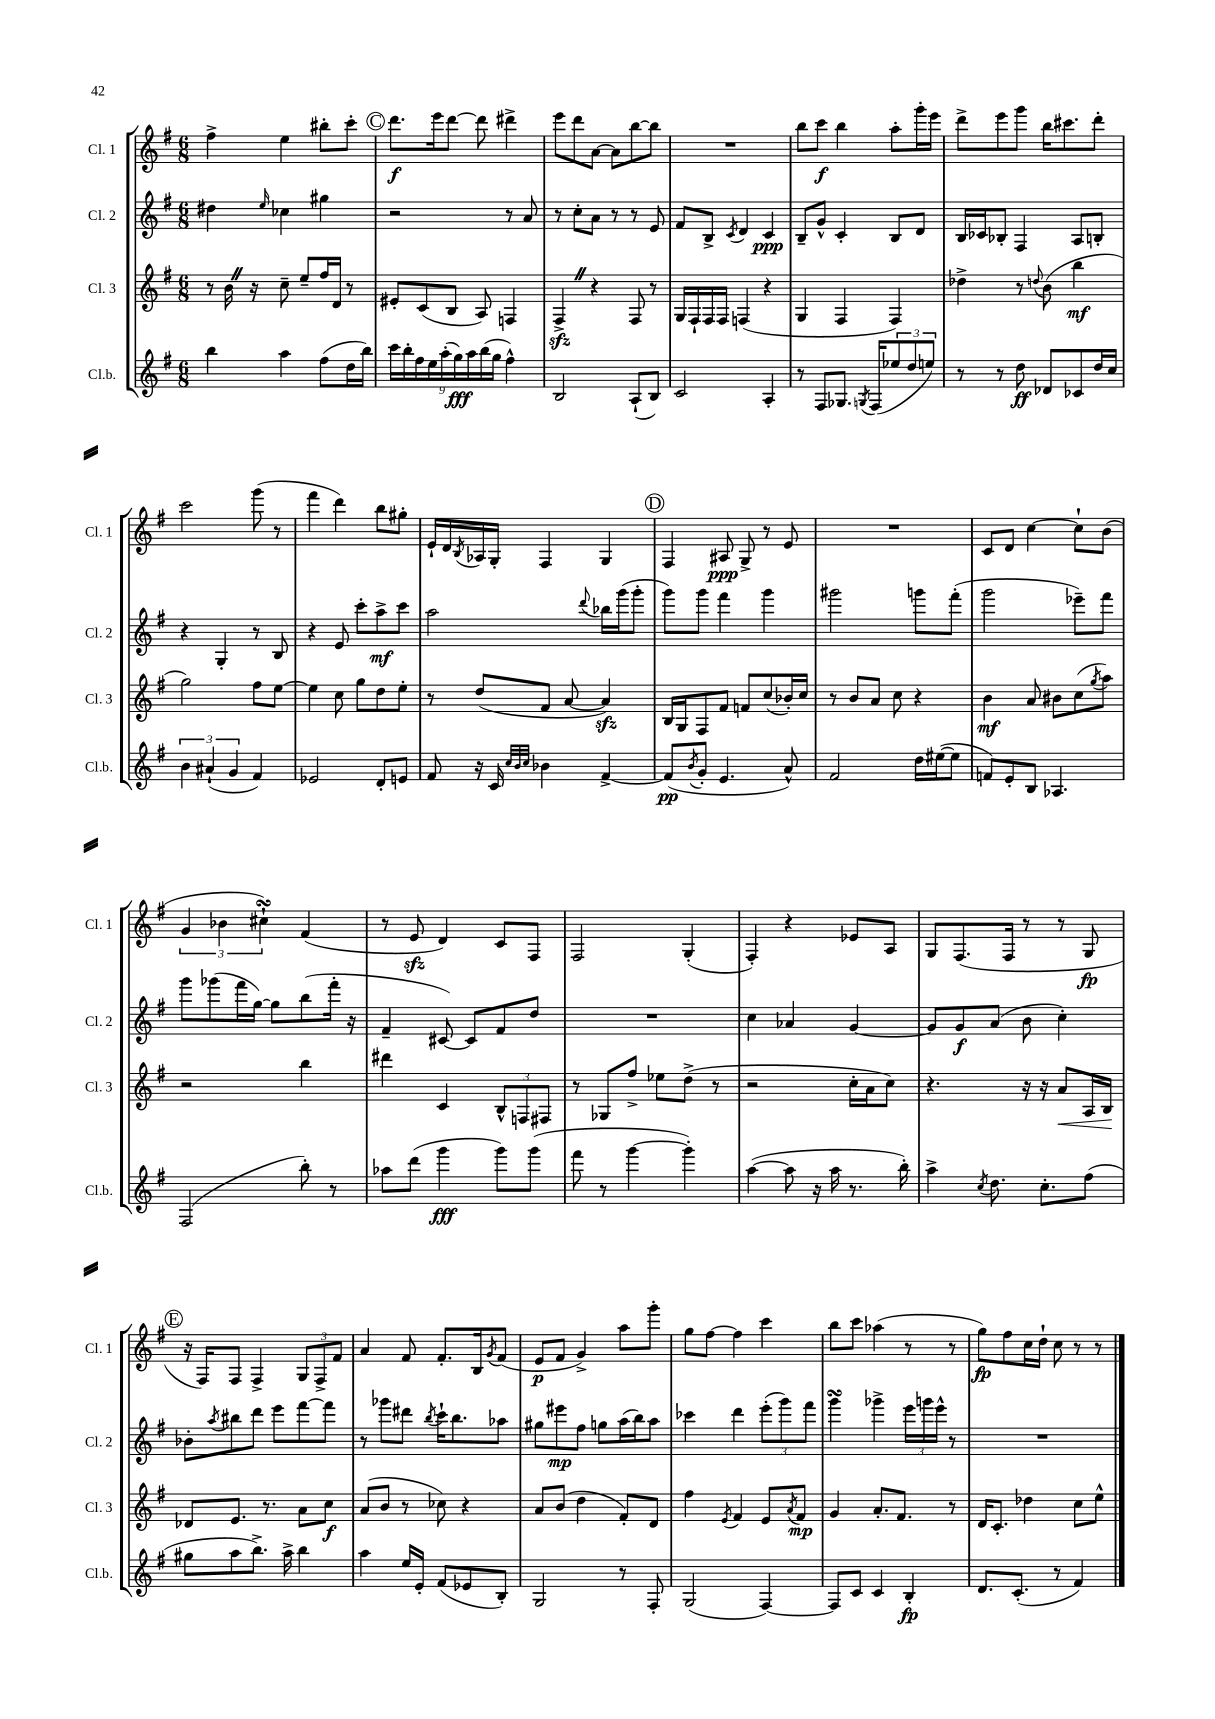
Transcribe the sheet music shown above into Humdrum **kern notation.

**kern	**kern	**kern	**kern
*staff4	*staff3	*staff2	*staff1
*clefG2	*clefG2	*clefG2	*clefG2
*k[f#]	*k[f#]	*k[f#]	*k[f#]
*M6/8	*M6/8	*M6/8	*M6/8
4bb\	8r	4dd#\	4ff#^\
.	16b\	.	.
.	16r	.	.
.	.	16qqee/	.
4aa\	8cc~\	4cc-\	4ee\
.	8ee~/L	.	.
(8ff#\L	16ff#/L	4gg#\	8bb#'\L
.	16d/JJ	.	.
16dd\L	8r	.	8ccc'\J
16bb\JJ)	.	.	.
=	=	=	=
18ccc\LL	8e#'/L	2r	8.ddd\L
18bb'\	.	.	.
18ff#\	.	.	.
.	(8c/	.	.
18ee\	.	.	.
.	.	.	16eee\k
(18aa'\	.	.	.
.	8B/J	.	[8ddd\J
18gg\)	.	.	.
18aa\	.	.	.
.	8A/)	.	8ddd\]
(18bb\	.	.	.
18gg\JJ	.	.	.
4ff#^^\)	4F/	8r	4ddd#^\
.	.	8a/	.
=	=	=	=
2B/	4F#^/	8r	8eee\L
.	.	8cc'\L	8ddd\
.	4r	8a\J	[8a\J
.	.	8r	8a\]L
(8A`/L	8F#/	8r	[8bb\
8B/J)	8r	8e/	8bb\]J
=	=	=	=
2c/	16G/LL	8f#/L	2.r
.	16F#`/	.	.
.	16F#/	8B^/J	.
.	16F#/JJ	.	.
.	.	8qc/	.
.	(4F/	4d/	.
4A'/	4r	4c/	.
=	=	=	=
8r	4G/	8B~/L	8bb\L
8F#/L	.	8g^^/J	8ccc\J
8.G-/J	4F#/	4c'/	4bb\
8qG/	.	.	.
(16F#/LK	.	.	.
12ee-/	4F#/)	8B/L	8aa'\L
12dd/	.	.	.
.	.	8d/J	16ggg'\L
12ee/J)	.	.	.
.	.	.	16eee\JJ
=	=	=	=
8r	4dd-^\	16B/LL	8ddd^\L
.	.	16c-/J	.
8r	.	8B-'/J	8eee\
8dd\	8r	4F#/	8ggg\J
.	8qqdd/	.	.
8d-/L	(8b\	.	16bb\LK
.	.	.	8.ccc#\
8c-/	4bb\	8A/L	.
16dd/L	.	8B'/J	8ddd'\J
16cc/JJ	.	.	.
=	=	=	=
6b\	2gg\)	4r	2ccc\
(6a#`/	.	.	.
.	.	4G'/	.
6g/	.	.	.
4f#/)	8ff#\L	8r	(8ggg\
.	[8ee\J	8B/	8r
=	=	=	=
2e-/	4ee\]	4r	4fff#\
.	8cc\	8e/	4ddd\)
.	8gg\L	8ccc'\L	.
8d'/L	8dd\	8aa^\	8bb\L
8e/J	8ee'\J	8ccc\J	8gg#'\J
=	=	=	=
8f#/	8r	2aa\	16e`/LL
.	.	.	16d/
.	.	.	8qB/
16r	(8dd/L	.	16A-/
16c/	.	.	16G'/JJ
32qqcc/LLL	.	.	.
32qqb/	.	.	.
32qqcc/JJJ	.	.	.
4b-\	8f#/J	.	4F#/
.	[8a/	.	.
.	.	8qqddd/	.
[4f#^/	4a/])	16bb-\LL	4G/
.	.	(16ggg\J	.
.	.	8ggg'\J	.
=	=	=	=
(8f#/]L	16B/LL	8ggg\L)	4F#/
.	16G/J	.	.
8qb/	.	.	.
8g'/J	8F#/	8ggg\J	.
4.e/	8f#/J	4fff#\	8A#/
.	8f/L	.	8G^/
.	(8cc/	4ggg\	8r
8a^^/)	16b-'/L)	.	8e/
.	16cc/JJ	.	.
=	=	=	=
2f#/	8r	2ggg#\	2.r
.	8b/L	.	.
.	8a/J	.	.
.	8cc\	.	.
16dd\LL	4r	8ggg\L	.
([16ee#\J	.	.	.
8ee#\]J	.	(8fff#'\J	.
=	=	=	=
8f/L)	4b\	2ggg\	8c/L
8e'/	.	.	8d/J
8B/J	8a/	.	[4cc\
4.A-/	8b#\L	.	.
.	(8cc\	8eee-~\L)	8cc`\]L
.	8qgg/	.	.
.	8aa\J)	8fff#\J	(8b\J
=	=	=	=
(2F#/	2r	8ggg\L	6g/
.	.	(8ggg-\	.
.	.	.	6b-\
.	.	16fff#\L	.
.	.	[16gg\JJ)	.
.	.	.	6cc#`\)
.	.	8gg\]L	.
8bb'\)	4bb\	(8bb\	(4f#/
8r	.	16fff#'\Jk	.
.	.	16r	.
=	=	=	=
8aa-\L	4ddd#\	4f#~/	8r
(8ddd\J	.	.	8e/
4ggg\	4c/	[8c#/)	4d/)
.	.	8c#/]L	.
8ggg\L)	12B^^/L	8f#/	8c/L
.	12F/	.	.
(8ggg\J	.	8dd/J	8F#/J
.	12F#/J	.	.
=	=	=	=
8fff#\	8r	2.r	2F#/
8r	8G-/L	.	.
[4ggg\	8ff#^/J	.	.
.	8ee-\L	.	.
4ggg'\])	(8dd^\J	.	(4G'/
.	8r	.	.
=	=	=	=
([4aa\	2r	4cc\	4F#'/)
8aa\]	.	4a-/	4r
16r	.	.	.
16aa\	.	.	.
8.r	16cc'\LL	[4g/	8e-/L
.	16a\J	.	.
.	8cc\J)	.	8A/J
16bb'\)	.	.	.
=	=	=	=
4aa^\	4.r	8g/]L	8G/L
.	.	8g/	(8.F#/
8qcc/	.	.	.
8.dd\	.	(8a/J	.
.	.	.	16F#/Jk
.	16r	8b\	8r
8.cc'\L	16r	.	.
.	8a/L	4cc'\)	8r
(8ff#\J	16A/L	.	8G/
.	16B/JJ	.	.
=	=	=	=
8gg#\L	8d-/L	8b-'\L	16r
.	.	.	16F#/LK)
.	.	8qaa/	.
8aa\	8.e/J	8bb#\	8F#/J
8.bb^\J)	.	8ddd\J	4F#^/
.	8.r	.	.
.	.	8eee\L	.
16aa^\	.	.	.
4bb\	8a\L	[8fff#\	12G/L
.	.	.	12F#^/
.	8cc\J	8fff#\]J	.
.	.	.	12f#/J
=	=	=	=
4aa\	(8a/L	8r	4a/
.	8b/J	8ggg-\L	.
16ee/LL	8r	8ddd#\J	8f#/
16e'/JJ	.	.	.
.	.	8qbb/	.
(8f#/L	8cc-\)	16ccc`\LK	8.f#'/L
.	.	8.bb\	.
8e-/	4r	.	.
.	.	.	16B/k
.	.	.	8qg/
8B'/J)	.	8aa-\J	(8f#/J
=	=	=	=
2G/	8a/L	8gg#\L	8e/L
.	(8b/J	8eee#\	8f#/J
.	4dd\	8ff#\J	4g^/)
.	.	8gg\L	.
8r	8f#'/L)	(16aa\L	8aa\L
.	.	16bb\J)	.
8F#'/	8d/J	8aa\J	8ggg'\J
=	=	=	=
(2G/	4ff#\	4ccc-\	8gg\L
.	.	.	[8ff#\J
.	8qe/	.	.
.	4f#/	4ddd\	4ff#\]
[4F#/)	8e/L	(12eee'\L	4ccc\
.	.	12ggg\)	.
.	8qa/	.	.
.	8f#/J	.	.
.	.	12fff#\J	.
=	=	=	=
8F#/]L	4g/	4ggg\	8bb\L
8c/J	.	.	8ccc\J
4c/	8.a'/L	4ggg-^\	(4aa-\
.	8.f#/J	.	.
4B'/	.	24eee\LL	8r
.	.	24ggg\	.
.	.	24eee^^\JJ	.
.	8r	8r	8r
=	=	=	=
8.d/L	16d/LK	2.r	8gg\L)
.	8.c'/J	.	.
.	.	.	8ff#\
(8.c'/J	.	.	.
.	4dd-\	.	16cc\L
.	.	.	16dd`\JJ
8r	.	.	8cc\
4f#/)	8cc\L	.	8r
.	8ee^^\J	.	8r
==	==	==	==
*-	*-	*-	*-
